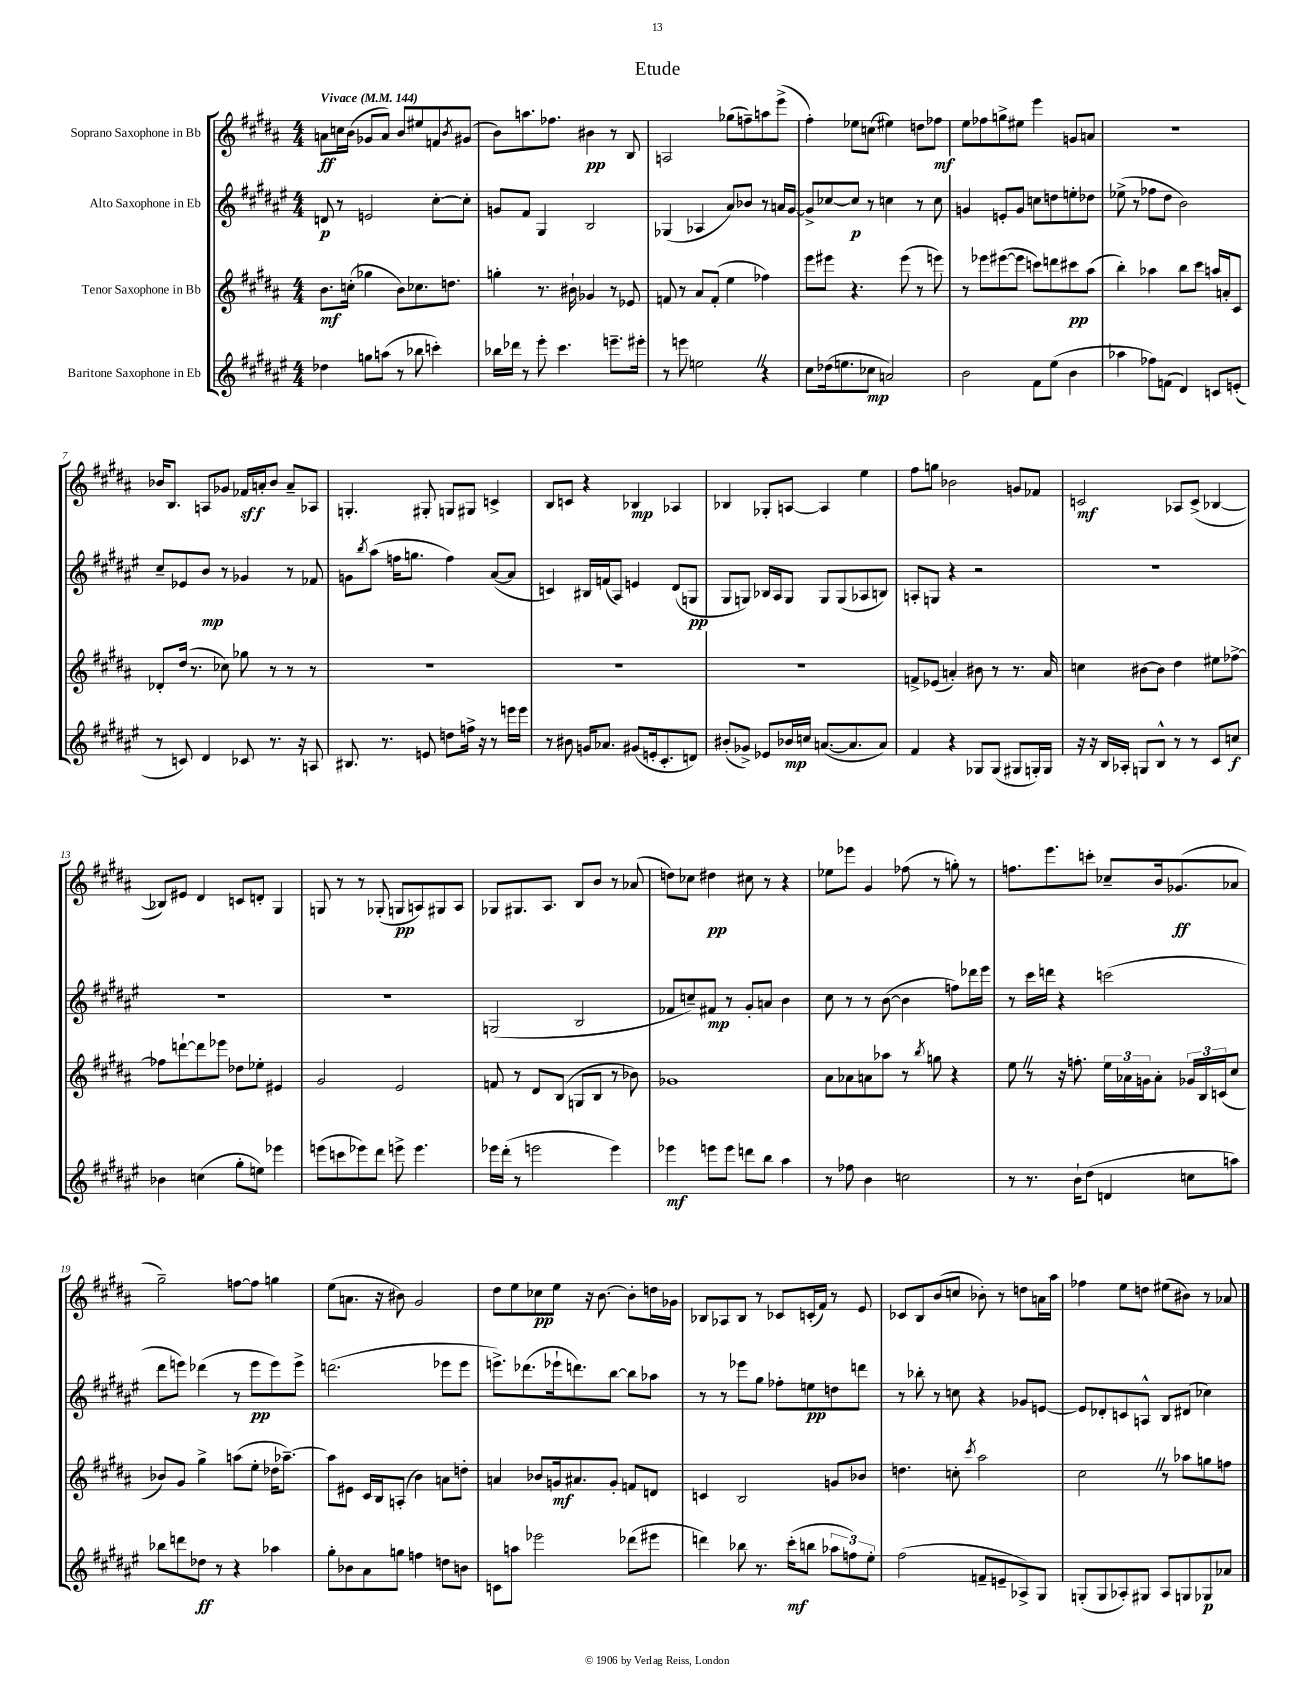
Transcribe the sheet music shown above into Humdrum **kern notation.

**kern	**kern	**kern	**kern
*staff4	*staff3	*staff2	*staff1
*clefG2	*clefG2	*clefG2	*clefG2
*k[f#c#g#d#a#e#]	*k[f#c#g#d#a#]	*k[f#c#g#d#a#e#]	*k[f#c#g#d#a#]
*M4/4	*M4/4	*M4/4	*M4/4
*MM144	*MM144	*MM144	*MM144
4dd-	8.b	8d	8a
.	.	8r	16cc
.	(16cc'	.	(16b
8gg	4gg-	2e	8g-
(8aa	.	.	8a)
8r	8b)	.	8b
8bb-	8.cc-	.	8ee#
4ccc')	.	[8cc#'	8f
.	8.dd	.	.
.	.	.	8qb
.	.	8cc#']	(8g#
=	=	=	=
16bb-	4gg'	8g	8b)
16ddd-	.	.	.
8r	.	8f#	8.aa
8eee#'	8.r	4G#	.
.	.	.	8.ff-
4.ccc#	.	.	.
.	16b#`	.	.
.	4g-	2B	4b#
8.eee~	8r	.	8r
.	8e-	.	8B
16eee#'	.	.	.
=	=	=	=
8r	8f	(4G-	2A
8eee	8r	.	.
2ee	8a#	4A-	.
.	(8f'	.	.
.	4ee	8a#)	(8gg-
.	.	8b-	8ff~)
4r	4ff-)	8r	8aa
.	.	16a	(8eee^
.	.	[16g#	.
=	=	=	=
8cc#	8eee	8g#^]	4ff#')
(16dd-	8eee#	[8cc-	.
8.ee	.	.	.
.	4.r	8cc-]	8ee-
8cc-	.	8r	(8cc
2a)	.	4cc	4ee#)
.	(8eee#	.	.
.	8r	8r	8dd
.	8eee)	8cc	8ff-
=	=	=	=
2b	8r	4g	8ee
.	8eee-	.	8ff-
.	([8eee#	8e'	8gg^
.	8eee#]	8g	8ee#
8f#	8ccc)	8cc	4eee
(8ee#	8ddd	8dd	.
4b	8ccc#	8ee'	8g
.	(8aa#	8dd-	8a
=	=	=	=
4aa-	4bb')	(8ee-^	1r
.	.	8r	.
8ff-)	4aa-	8ff-	.
(8f	.	8dd#	.
4d#)	8bb	2b)	.
.	8ccc#	.	.
8c	16aa	.	.
.	16a'	.	.
(8e'	8c#	.	.
=	=	=	=
8r	8d-'	8cc#~	16b-
.	.	.	8.B
8c)	(16dd#	8e-	.
.	8.r	.	.
4d#	.	8b	8A
.	8cc-)	8r	8g-
8c-	8gg-	4g-	16f-
.	.	.	16a'
8.r	8r	.	8b-
.	8r	8r	8a~
16r	.	.	.
8A	8r	8f-	8A-
=	=	=	=
8.B#	1r	8g	4.G'
.	.	8qbb	.
.	.	(8aa#	.
8.r	.	.	.
.	.	16ff	.
.	.	8.gg	.
8e	.	.	8G#'
8dd	.	4ff)	8G
16ff^	.	.	8G#
16r	.	.	.
8r	.	([8a#	4c^
16eee	.	8a#]	.
16eee	.	.	.
=	=	=	=
8r	1r	4c)	8B
8b#	.	.	8c
16g	.	16B#	4r
8.a-	.	(16f	.
.	.	8A#)	.
(8g#	.	4e	4B-
16e'	.	.	.
8.c#'	.	.	.
.	.	(8d#	4A-
8d)	.	8G	.
=	=	=	=
(8b#'	1r	8G#	4B-
8g-^)	.	8G)	.
8e-	.	16B-	8G-'
.	.	16A#	.
16b-	.	8G	[8A
16cc	.	.	.
([8.a	.	8G	4A]
.	.	(8G	.
8.a]	.	.	.
.	.	8A-	4ee
8a)	.	8B)	.
=	=	=	=
4f#	8f^	8A'	8ff#
.	(8e-	8G	8gg
4r	4a')	4r	2b-
8G-	8b#	2r	.
(8G-	8r	.	.
8G#	8.r	.	8g
16G')	.	.	8f-
16G	16a	.	.
=	=	=	=
16r	4cc	1r	2c
16r	.	.	.
16B	.	.	.
16A-'	.	.	.
8G	[8b#	.	.
8B^^	8b#]	.	.
8r	4dd#	.	8A-
8r	.	.	(8c^
8c#	8ee#	.	[4B-
8cc	[8ff-^	.	.
=	=	=	=
4b-	8ff-]	1r	8B-])
.	[8ddd`	.	8e#
(4cc	8ddd]	.	4d#
.	8eee-	.	.
8gg#'	8dd-	.	8c
8ee)	8ee-'	.	8d'
4eee-	4e#	.	4G#
=	=	=	=
(8eee	2g#	1r	8G
8ccc	.	.	8r
8eee-)	.	.	8r
8ddd#	.	.	(8G-'
8eee^	2e	.	8G
4.eee	.	.	8A)
.	.	.	8G#
.	.	.	8A
=	=	=	=
16eee-	8f	(2G	8G-
(16ddd#'	.	.	.
8r	8r	.	8.G#
2eee	8d#	.	.
.	.	.	8.A#
.	(8B	.	.
.	8G	2B	8B
.	8B	.	8b
4eee)	8r	.	8r
.	8b-)	.	(8a-
=	=	=	=
4eee-	1g-	8f-	8dd)
.	.	8cc~)	8cc-
8eee	.	8f#	4dd#
8eee	.	8r	.
8ddd	.	8g#'	8cc#
8bb	.	8a	8r
4aa#	.	4b	4r
=	=	=	=
8r	8a#	8cc#	8ee-
8ff-	8a-	8r	8eee-
4b	8a	8r	4g#
.	8aa-	([8b	.
2cc	8r	4b]	(8ff-
.	8qbb	.	.
.	8gg	.	8r
.	4r	8ff)	8gg')
.	.	16ddd-	8r
.	.	16eee#	.
=	=	=	=
8r	8ee	8r	8.ff
8.r	8r	16ccc#	.
.	.	16ddd	8.eee
.	16r	4r	.
16b`	8.ff'	.	.
(8dd#	.	.	8ccc'
4d	24ee	(2ccc	8cc-~
.	24a-	.	.
.	24g	.	.
.	8a-'	.	16b
.	.	.	(8.g-
8cc	24g-	.	.
.	24B	.	.
.	(24c	.	.
8aa)	8cc#	.	8a-
=	=	=	=
8bb-	8b-)	8ddd#	2gg#~)
8ddd	8g#	8eee)	.
8dd-	4gg#^	(4ddd-	.
8r	.	.	.
4r	(8aa	8r	[8ff
.	8ee'	8eee	8ff]
4aa-	16dd-	8eee)	4gg
.	[8.aa-~)	.	.
.	.	8eee^	.
=	=	=	=
8gg#'	8aa-]	(2.ddd	(8ee
8b-	8e#	.	8.a
8a#	16c#	.	.
.	16B	.	16r
8gg	(8A'	.	8b#)
4ff	4b)	.	2g#
8dd	8a	8eee-	.
8b	8dd'	8eee-	.
=	=	=	=
8c	4a	8.eee^)	8dd#
8aa	.	.	8ee
.	.	(8.ddd-	.
2eee-	8b-	.	8cc-
.	16g	16eee-`	8ee
.	8.a#	8.ddd)	.
.	.	.	16r
.	.	.	[8.b
.	8g'	[8bb	.
(8ddd-	8f	8bb]	8b']
8eee#	8d	8aa-	16dd
.	.	.	16g-
=	=	=	=
4ddd)	4c	8r	8B-
.	.	8r	8A-
8bb-	2B	8eee-	8B-
8.r	.	8gg#	8r
.	.	8ff-'	8c-
(16ccc#'	.	.	.
8bb	.	8ee	(16c'
.	.	.	16f#)
12aa-	8g	8dd	8r
12ff)	.	.	.
.	8b-	8ddd	8e
12ee#'	.	.	.
=	=	=	=
(2ff#	4.dd	8r	8c-
.	.	8bb-'	8B
.	.	8r	(8b
.	8cc'	8cc	8cc
.	8qccc#	.	.
8f~	2aa#	4r	8b-')
8e~	.	.	8r
8A-^)	.	8g-	8dd
8G#	.	[8e	16a
.	.	.	16aa#
=	=	=	=
(8G'	2cc#	8e]	4ff-
8G	.	8d-'	.
8A-')	.	8c	8ee
8G#	.	8A^^	8dd
8A-	8r	8B	(8ee#
8G	8aa-	(8d#	8b#)
8G-	8gg	4cc-)	8r
8a-	8ff	.	8a-
==	==	==	==
*-	*-	*-	*-
